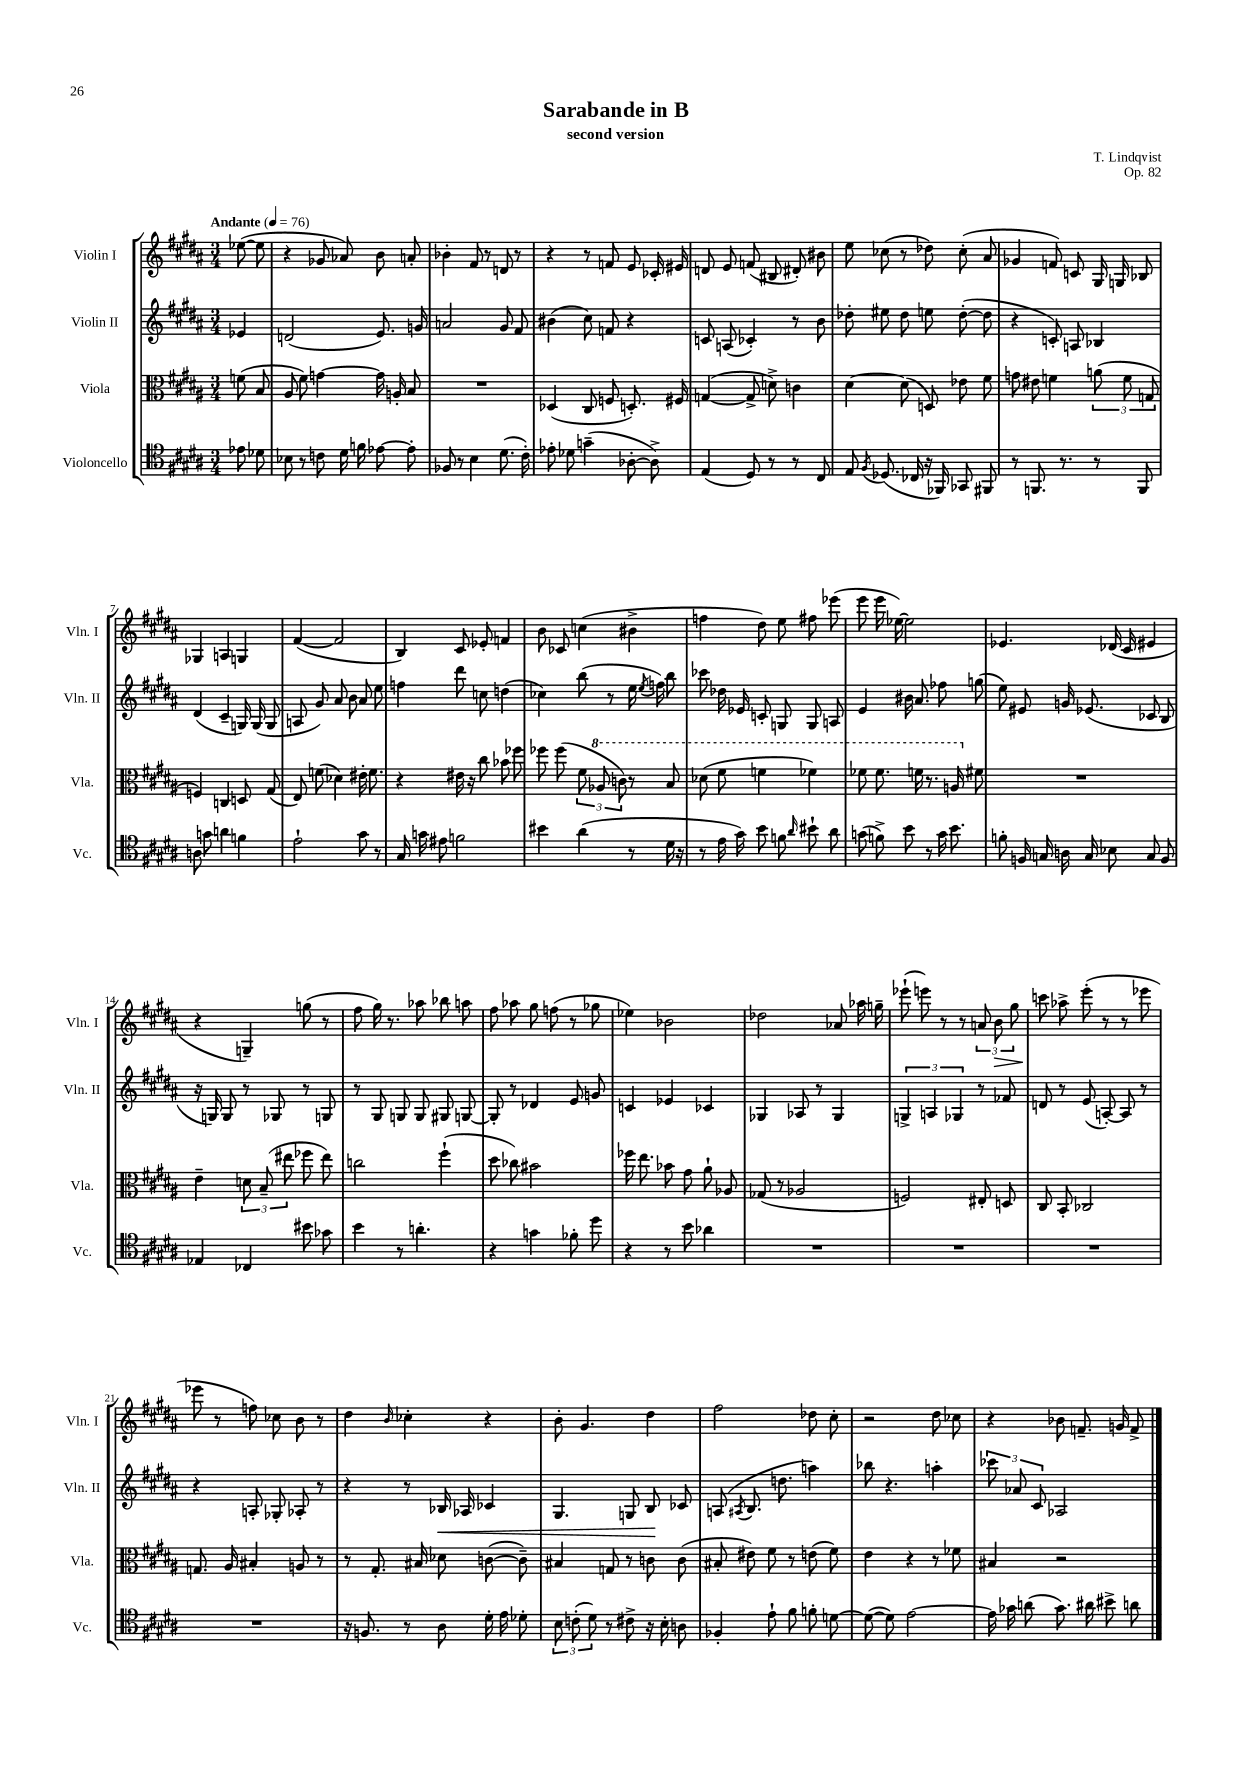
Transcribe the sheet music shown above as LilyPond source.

\header { title = "Sarabande in B" composer = "T. Lindqvist" subtitle = "second version" opus = "Op. 82" }
<<
\new StaffGroup <<
\new Staff = "s0" \with { instrumentName = "Violin I" shortInstrumentName = "Vln. I" } {
    \clef treble \key b \major \numericTimeSignature \time 3/4 \partial 4 \tempo "Andante" 4 = 76
    \autoBeamOff ees''8~( ees''8 |
    r4 ges'8 aes'8) b'8 a'8-. |
    bes'4-. fis'8 r8 d'8 r8 |
    r4 r8 f'8 e'8 ces'16-. eis'16 |
    d'8 e'8 f'8( bis8 dis'8-.) bis'8 |
    e''8 ces''8( r8 des''8) ces''8-.( ais'8 |
    ges'4 f'8) c'8 gis16 g16 bes8 |
    ges4 a4 g4 |
    fis'4~( fis'2 |
    b4) cis'8 ees'8-. f'4 |
    b'8 ces'8 c''4( bis'4-> |
    f''4 dis''8) e''8 fis''8 ees'''8( |
    e'''8 e'''16 ees''16~) ees''2 |
    ees'4. des'16( cis'16 eis'4 |
    r4 g4--) g''8( r8 |
    fis''8 gis''16) r8. aes''8 bes''8 a''8 |
    fis''8 aes''8 gis''8 f''8( r8 ges''8 |
    ees''4) bes'2 |
    des''2 aes'8 aes''16 g''16-- |
    ees'''8-!( e'''8) r8 r8 \tuplet 3/2 { a'8 b'8\> gis''8 } |
    c'''8\! aes''8-> e'''8-.( r8 r8 ees'''8 |
    ees'''8 r8 f''8) ces''8 b'8 r8 |
    dis''4 \grace { b'16 } ces''4-. r4 |
    b'8-. gis'4. dis''4 |
    fis''2 des''8 cis''8-. |
    r2 dis''8 ces''8 |
    r4 bes'8 f'8.-- g'16 f'8-> \bar "|." |
}
\new Staff = "s1" \with { instrumentName = "Violin II" shortInstrumentName = "Vln. II" } {
    \clef treble \key b \major \numericTimeSignature \time 3/4 \partial 4
    \autoBeamOff ees'4 |
    d'2( e'8.) g'16 |
    a'2 gis'8 fis'8 |
    bis'4( cis''8) f'8 r4 |
    c'8 a8( ces'4-.) r8 b'8 |
    des''8-. eis''8 des''8 e''8 des''8~-.( des''8 |
    r4 c'8-.) a8 bes4 |
    dis'4( cis'4-- g16) g16( g8 |
    a8 gis'8) ais'8 b'8 ais'8 e''8 |
    f''4 dis'''8 c''8 d''4( |
    ces''4) b''8( r8 e''16 \acciaccatura { e''8 } f''16) b''8 |
    ces'''8 des''16 ees'16 c'8-. g8 g8 a8 |
    e'4 bis'16 ais'8. fes''8 g''8( |
    e''8) eis'8 g'16 ees'8.( ces'8 b8 |
    r16 g16) g8 r8 ges8 r8 g8 |
    r8 gis8 g8 g8 gis8 g8~ |
    g8-. r8 des'4 e'8 g'8 |
    c'4 ees'4 ces'4 |
    ges4 aes8 r8 ges4 |
    \tuplet 3/2 { g4-> a4 ges4 } r8 fes'8 |
    d'8 r8 e'8( a8~-.) a8 r8 |
    r4 a8-. ges8-. aes8-. r8 |
    r4 r8 bes16\< aes16 ces'4 |
    gis4. g8 b8\! ces'8 |
    a8( \acciaccatura { ais8 } b8. d''8. a''4) |
    bes''8 r4. a''4-. |
    \tuplet 3/2 { ces'''8 aes'8 cis'8 } aes2 \bar "|." |
}
\new Staff = "s2" \with { instrumentName = "Viola" shortInstrumentName = "Vla." } {
    \clef alto \key b \major \numericTimeSignature \time 3/4 \partial 4
    \autoBeamOff f'8( b8 |
    ais8 fis'8) g'4~ g'16 a16-. b8 |
    R2. |
    des4( cis8 f8 d8.-.) fis16 |
    g4~( g8-> d'8->) c'4 |
    dis'4~ dis'8( d8) ees'8 fis'8 |
    g'8 eis'8 f'4 \tuplet 3/2 { a'8( f'8 g8 } |
    f4) c4 d8 gis8( |
    e8) f'8( des'4) eis'16-. f'8. |
    r4 eis'16 r16 cis''8 bes'8 fes''8 |
    fes''8 fes''8( \tuplet 3/2 { fis'8 \ottava #1 aes'8 c''8) } r8 b'8 |
    des''8( fis''8 f''4 fes''4) |
    fes''8 fes''8. f''16 r8. a'16 \ottava #0 fis'!8 |
    R2. |
    e'4-- \tuplet 3/2 { d'8 b8--( eis''8 } fes''8 eis''8) |
    c''2 fis''4-!( |
    dis''8 ces''8) bis'2 |
    fes''16 e''8. bes'8 gis'8 ais'8-! aes8 |
    ges8( r8 aes2 |
    f2) eis8-. d8 |
    cis8 b,8-. ces2 |
    g8. ais16 bis4-. a8 r8 |
    r8 gis8.-. bis16 des'8 c'8~( c'8--) |
    bis4 g8 r8 c'8 c'8( |
    bis8-. eis'8) fis'8 r8 e'8( fis'8) |
    e'4 r4 r8 fes'8 |
    bis4 r2 \bar "|." |
}
\new Staff = "s3" \with { instrumentName = "Violoncello" shortInstrumentName = "Vc." } {
    \clef tenor \key b \major \numericTimeSignature \time 3/4 \partial 4
    \autoBeamOff ees'8 des'8 |
    bes8 r8 c'8 dis'16 f'16 ees'8~ ees'8-. |
    fes8 r8 b4 dis'8.( cis'16-.) |
    ees'8-. des'8 g'4--( aes8~-. aes8->) |
    e4( dis8) r8 r8 cis8 |
    e8 \acciaccatura { fis8 } des8.( ces16 r16 fes,16) ges,8 fis,8 |
    r8 f,8. r8. r8 f,8 |
    a8 g'8 a'4 f'4 |
    e'2-! gis'8 r8 |
    gis16 g'16 eis'8 f'2 |
    bis'4 ais'4( r8 dis'16 r16 |
    r8 e'16 gis'16) b'8 f'8 \grace { ais'16 } bis'8-! ais'8 |
    g'8( f'8->) b'8 r8 g'16 b'8. |
    f'8-. f16 g16 a16 g16 bes8 g8 f8 |
    ees4 ces4 bis'8 ges'8 |
    b'4 r8 a'4.-. |
    r4 g'4 fes'8-. dis''8 |
    r4 r8 b'8 aes'4 |
    R2. |
    R2. |
    R2. |
    R2. |
    r16 f8. r8 ais8 dis'16-. e'16 des'8-. |
    \tuplet 3/2 { b8 c'8-.( dis'8) } r8 cis'8-> r16 b16-. a8 |
    fes4-. e'8-! fis'8 f'8-. d'8~ |
    d'8~( d'8) e'2~ |
    e'16 ges'16 a'8( ges'8.) ais'16 bis'8-> a'8 \bar "|." |
}
>>
>>
